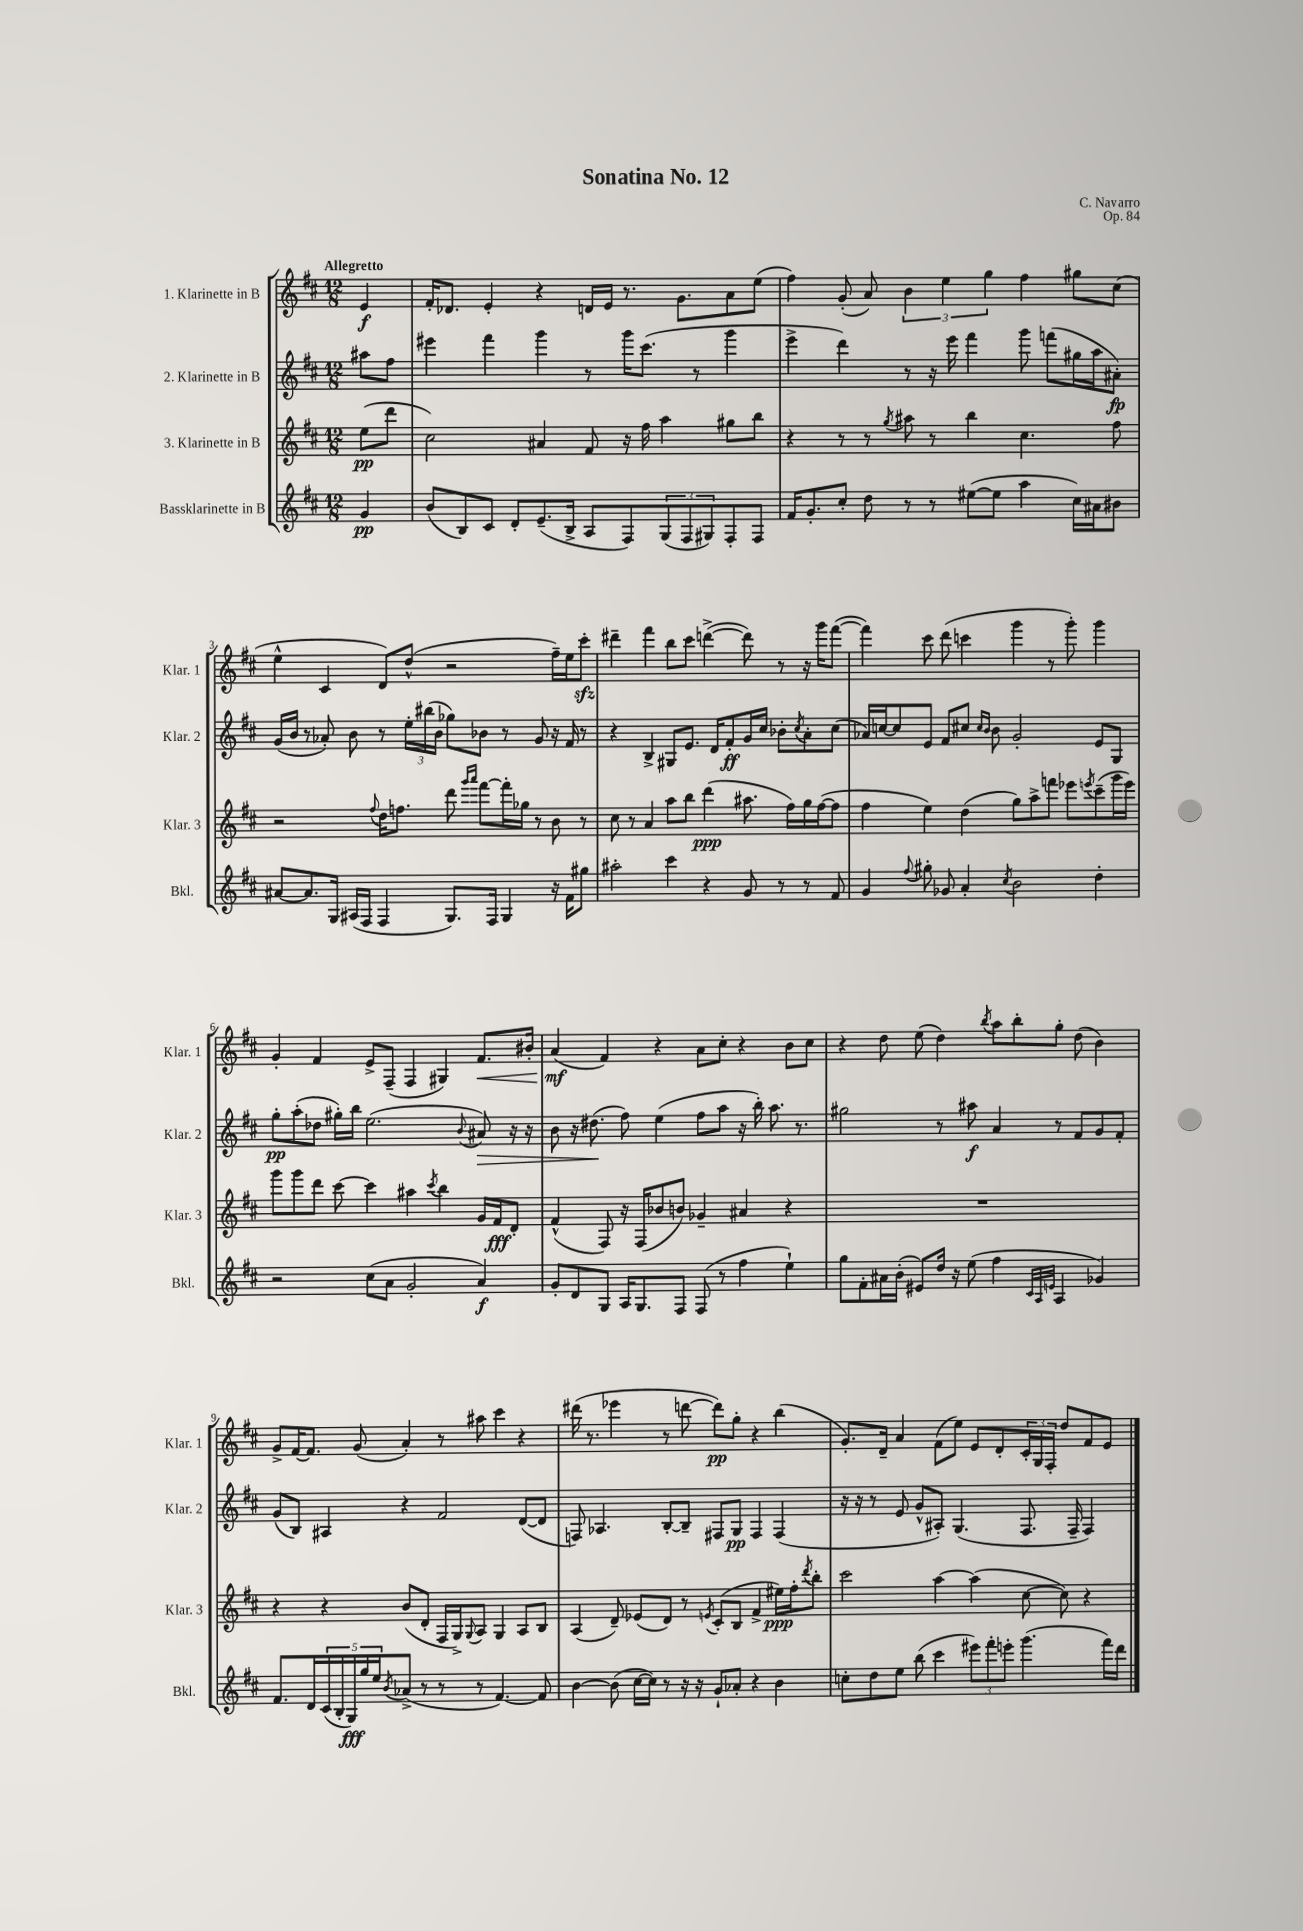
\header { title = "Sonatina No. 12" composer = "C. Navarro" opus = "Op. 84" }
<<
\new StaffGroup <<
\new Staff = "s0" \with { instrumentName = "1. Klarinette in B" shortInstrumentName = "Klar. 1" } {
    \clef treble \key d \major \numericTimeSignature \time 12/8 \partial 4 \tempo "Allegretto"
    e'4\f |
    fis'16-. des'8. e'4-. r4 d'16 e'16 r8. g'8. a'8 e''8( |
    fis''4) g'8-.( a'8) \tuplet 3/2 { b'4 e''4 g''4 } fis''4 gis''8 cis''8( |
    e''4-^ cis'4 d'8) d''8-^( r2 fis''16--) e''16 cis'''8-.\sfz |
    dis'''4-- fis'''4 b''8 cis'''8 d'''4~->( d'''8) r8 r16 g'''16 fis'''8~( |
    fis'''4) cis'''8 d'''8( c'''4 g'''4 r8 g'''8-.) g'''4 |
    g'4-. fis'4 e'8-> fis8--( fis4 gis4) fis'8.\< bis'16-. |
    a'4\mf\!( fis'4) r4 a'8 cis''8-. r4 b'8 cis''8 |
    r4 d''8 e''8( d''4) \acciaccatura { b''8 } a''8 b''8-. g''8-. d''8( b'4) |
    g'8-> fis'16~ fis'8. g'8( a'4-.) r8 ais''8 cis'''4 r4 |
    dis'''16( r8. ees'''4 r8 d'''8~ d'''8\pp) g''8-. r4 b''4( |
    g'8.-.) d'16-- a'4 fis'8( e''8) e'8 d'8-. \tuplet 3/2 { cis'16-. g16 fis16-. } d''8 fis'8 e'8 \bar "|." |
}
\new Staff = "s1" \with { instrumentName = "2. Klarinette in B" shortInstrumentName = "Klar. 2" } {
    \clef treble \key d \major \numericTimeSignature \time 12/8 \partial 4
    ais''8 fis''8 |
    eis'''4 fis'''4 g'''4 r8 g'''16 cis'''8.( r8 g'''4 |
    e'''4-> d'''4) r8 r16 e'''16 fis'''4 g'''8 f'''8( gis''16 a''16 ais'8-.\fp) |
    g'16( b'16 r8 aes'8-.) b'8 r8 \tuplet 3/2 { e''16-. bis''16( b'16 } ges''8) bes'8 r8 g'8 r16 fis'16 r8 |
    r4 b4-> gis8 e'8. d'16 fis'8-.\ff g'16 cis''16 bes'8-. \acciaccatura { cis''8 } a'8-. cis''8( |
    aes'16) c''16~ c''8 e'8 fis'8 cis''8 \grace { cis''16 b'16 } b'8 g'2-. e'8 g8 |
    g''8-.\pp a''8-.( des''8 gis''16-.) b''16 e''2.( \appoggiatura { b'8 } ais'8\>) r16 r16 |
    b'8 r16 dis''8.\!( fis''8) e''4( fis''8 a''8 r16 b''16-.) a''8. r8. |
    gis''2 r8 ais''8\f a'4 r8 fis'8 g'8 fis'8-. |
    g'8( b8) ais4 r4 fis'2 d'8~( d'8 |
    f8) aes4. b8~-. b8-- fis8 g8\pp fis4 fis4( |
    r16 r16 r8 e'8 g'8-^ ais8-.) g4.( fis8. fis16-- fis4) \bar "|." |
}
\new Staff = "s2" \with { instrumentName = "3. Klarinette in B" shortInstrumentName = "Klar. 3" } {
    \clef treble \key d \major \numericTimeSignature \time 12/8 \partial 4
    e''8\pp( d'''8 |
    cis''2) ais'4 fis'8 r16 fis''16 a''4 gis''8 b''8 |
    r4 r8 r8 \acciaccatura { g''8 } ais''8 r8 b''4 cis''4. fis''8 |
    r2 \appoggiatura { fis''8 } d''16 f''8. d'''8 \grace { g'''16 a'''16 } fis'''8~ fis'''16-. ges''16 r8 b'8 r8 |
    cis''8 r8 a'4 a''8 b''8 d'''4\ppp( ais''8. fis''16) g''16 fis''16~( fis''8 |
    fis''4 e''4) d''4( g''8) a''8-> f'''8 ees'''8 \acciaccatura { e'''8 } cis'''8--( g'''16 e'''16) |
    g'''8 g'''8 d'''8 cis'''8~ cis'''4 ais''4 \acciaccatura { cis'''8 } b''4 g'16 fis'16\fff d'8-. |
    fis'4-^( fis8) r16 fis16( bes'8 b'8) ges'4-- ais'4 r4 |
    R1. |
    r4 r4 b'8( d'8-. fis16 g16->) \appoggiatura { g8 } a8 g4 a8 b8 |
    a4( d'8--) ees'8( d'8) r8 \acciaccatura { e'8 } cis'8-.( b8 fis'4-> eis''16\ppp) fis''16-. \acciaccatura { d'''8 } b''8-. |
    cis'''2 a''4~ a''4( cis''8~ cis''8) r4 \bar "|." |
}
\new Staff = "s3" \with { instrumentName = "Bassklarinette in B" shortInstrumentName = "Bkl." } {
    \clef treble \key d \major \numericTimeSignature \time 12/8 \partial 4
    g'4\pp |
    b'8( b8) cis'8 d'8-. e'8.--( b16-> a8 fis8) \tuplet 3/2 { g8( fis8 gis8) } fis8-. fis8 |
    fis'16 g'8.-. cis''8-. d''8 r8 r8 eis''8~( eis''8 a''4 cis''16) ais'16 bis'8 |
    ais'8~ ais'8. g16 ais16( fis16 fis4 g8.) fis16 g4 r16 fis'16 gis''8 |
    ais''2-. cis'''4 r4 g'8 r8 r8 fis'8 |
    g'4 \appoggiatura { fis''8 } gis''8-. ges'8 a'4-. \acciaccatura { cis''8 } b'2 d''4-. |
    r2 cis''8( a'8 g'2-. a'4\f) |
    g'8-. d'8 g8 a16 g8. fis8 fis8( r8 fis''4 e''4-!) |
    g''8 fis'8-. ais'16 b'16-.( eis'8) d''16 r16 e''8( fis''4 \grace { cis'32 a32 e'32 } a4 ges'4) |
    fis'8. d'16 \tuplet 5/4 { cis'16( b16-. g16\fff) g''16 e''16 } \acciaccatura { b'8 } aes'8->( r8 r8 r8 fis'4.~) fis'8 |
    b'4~ b'8( cis''16~ cis''16) r8 r16 r16 g'8-! aes'8-. r4 b'4 |
    c''8-. d''8 e''8 b''8( cis'''4 \tuplet 3/2 { eis'''8) fis'''8-. e'''8-. } g'''4.( fis'''16) d'''16 \bar "|." |
}
>>
>>
